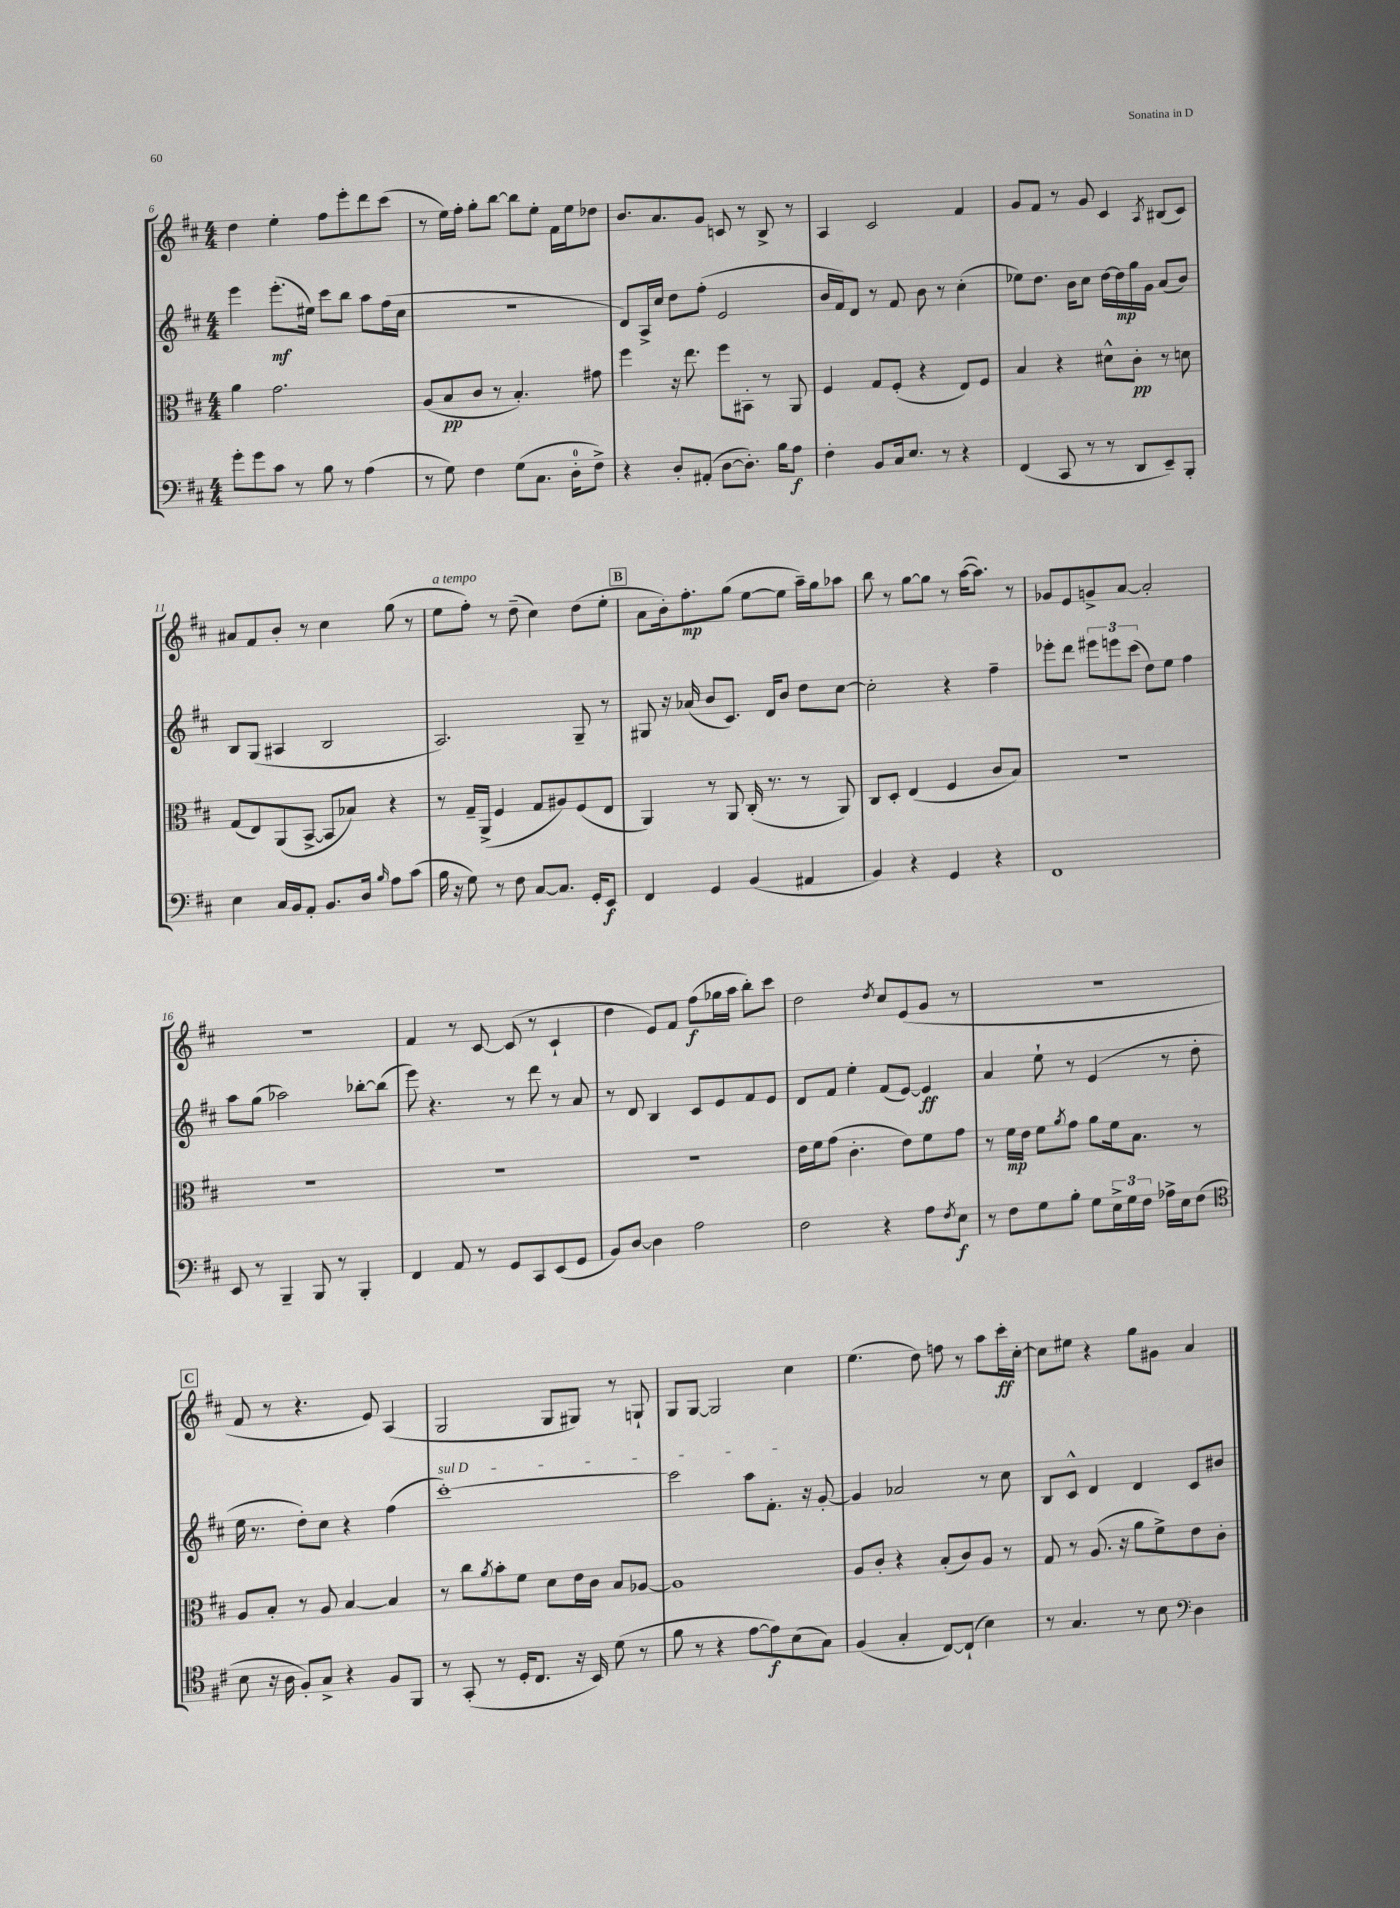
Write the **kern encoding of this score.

**kern	**dynam	**kern	**dynam	**kern	**dynam	**kern	**dynam
*part4	*part4	*part3	*part3	*part2	*part2	*part1	*part1
*staff4	*staff4	*staff3	*staff3	*staff2	*staff2	*staff1	*staff1
*clefF4	*	*clefC3	*	*clefG2	*	*clefG2	*
*k[f#c#]	*	*k[f#c#]	*	*k[f#c#]	*	*k[f#c#]	*
*M4/4	*	*M4/4	*	*M4/4	*	*M4/4	*
=6	=6	=6	=6	=6	=6	=6	=6
8g'\L	.	4a\	.	4eee\	.	4dd\	.
8g\	.	.	.	.	.	.	.
8c#\J	.	2.g\	.	(8.eee'\L	mf	4ee'\	.
8r	.	.	.	.	.	.	.
.	.	.	.	16ee#X\Jk)	.	.	.
8B\	.	.	.	8ccc#\L	.	8ff#\L	.
8r	.	.	.	8bb\J	.	8eee'\	.
(4A\	.	.	.	8aa\L	.	8ddd\	.
.	.	.	.	(16ff#\L	.	(8ccc#\J	.
.	.	.	.	16cc#\JJ	.	.	.
=7	=7	=7	=7	=7	=7	=7	=7
8r	.	(8A/L	.	1r	.	8r	.
8G\)	.	8B/	pp	.	.	16ee\LL)	.
.	.	.	.	.	.	16ff#'\JJ	.
4F#\	.	8c#/J	.	.	.	8gg'\L	.
.	.	8r	.	.	.	[8bb\J	.
(8G\L	.	4.B'/)	.	.	.	8bb\L]	.
8.C#\J	.	.	.	.	.	8ee'\J	.
.	.	.	.	.	.	16f#\LL	.
16D'\KL	.	.	.	.	.	16ee\J	.
8F#^\J)	.	8g#X\	.	.	.	8dd-X\J	.
=8	=8	=8	=8	=8	=8	=8	=8
4r	.	4ff#\	.	8d/L)	.	8.b/L	.
.	.	.	.	16A^/L	.	.	.
.	.	.	.	16cc#/JJ	.	8.a/	.
8D'/L	.	16r	.	8dd\L	.	.	.
.	.	8.ee\	.	.	.	.	.
(8AA#X'/J	.	.	.	(8ff#'\J	.	8g/J	.
[8D\L	.	8ff#\L	.	2e/	.	8cn/	.
8.D'\J])	.	8BB#X'\J	.	.	.	8r	.
.	.	8r	.	.	.	8B^/	.
16B\KL	.	.	.	.	.	.	.
8A\J	f	8AA/	.	.	.	8r	.
=9	=9	=9	=9	=9	=9	=9	=9
4F#'\	.	4F#/	.	16b/LL	.	4A/	.
.	.	.	.	16f#/J)	.	.	.
.	.	.	.	8d/J	.	.	.
8BB/L	.	8G/L	.	8r	.	2c#/	.
16C#/k	.	(8F#'/J	.	8f#/	.	.	.
8.E/J	.	.	.	.	.	.	.
.	.	4r	.	8b\	.	.	.
8r	.	.	.	8r	.	.	.
4r	.	8E/L)	.	(4cc#'\	.	4f#/	.
.	.	8F#/J	.	.	.	.	.
=10	=10	=10	=10	=10	=10	=10	=10
(4FF#/	.	4B/	.	8ee-X\L)	.	8g/L	.
.	.	.	.	8.dd\J	.	8f#/J	.
8CC#/	.	4r	.	.	.	8r	.
.	.	.	.	16b\KL	.	.	.
8r	.	.	.	8cc#\J	.	8g/	.
8r	.	8d#X^^\L	.	[16dd\LL	.	4c#/	.
.	.	.	.	16dd\]	mp	.	.
8DD/L	.	8c#'\J	pp	16gg\	.	.	.
.	.	.	.	16g\JJ	.	.	.
.	.	.	.	.	.	8qA/	.
8EE~/)	.	8r	.	(8a/L	.	(8B#X/L	.
8BBB'/J	.	8dn\	.	8b/J)	.	8c#/J)	.
!!LO:LB:g=z
=11	=11	=11	=11	=11	=11	=11	=11
4E\	.	(8G/L	.	8B/L	.	8a#X/L	.
.	.	8E/)	.	(8G/J	.	8f#/	.
16C#/LL	.	(8AA/	.	4A#X/	.	8b'/J	.
16BB/J	.	.	.	.	.	.	.
8AA'/J	.	[8BB^/J	.	.	.	8r	.
8.BB/L	.	8BB/L]	.	2B/	.	4cc#\	.
.	.	8B-X/J)	.	.	.	.	.
16D/Jk	.	.	.	.	.	.	.
16qqB/	.	.	.	.	.	.	.
8A\L	.	4r	.	.	.	(8gg\	.
(8c#\J	.	.	.	.	.	8r	.
=12	=12	=12	=12	=12	=12	=12	=12
!	!	!	!	!	!	!LO:TX:a:i:t=a tempo	!
16B\	.	8r	.	2.A/)	.	8ee\L	.
16r	.	.	.	.	.	.	.
8G\)	.	16G~/LL	.	.	.	8ff#'\J)	.
.	.	(16AA^/JJ	.	.	.	.	.
8r	.	4F#/	.	.	.	8r	.
8F#\	.	.	.	.	.	(8dd~\	.
[8C#/L	.	8G/L	.	.	.	4cc#\)	.
8.C#/J]	.	8A#X/)	.	.	.	.	.
.	.	(8F#/	.	8G~/	.	(8dd\L	.
16GG'/KL	.	.	.	.	.	.	.
8EE/J	f	8E/J	.	8r	.	8ee'\J	.
!!LO:REH:place=s1:t=B
=13	=13	=13	=13	=13	=13	=13	=13
4FF#/	.	4AA/)	.	8G#X/	.	8a\L	.
.	.	.	.	16r	.	16b'\k)	.
.	.	.	.	(16a-X/	.	8.ff#'\	mp
4GG/	.	8r	.	8b/L	.	.	.
.	.	8AA/	.	8.c#/J)	.	(8gg\J	.
(4BB/	.	(16C#'/	.	.	.	[8ee\L	.
.	.	8.r	.	16d/KL	.	.	.
.	.	.	.	8b/J	.	8ee\J]	.
4AA#X/	.	8r	.	8dd\L	.	16aa~\LL)	.
.	.	.	.	.	.	16gg\J	.
.	.	8AA/)	.	[8cc#\J	.	8aa-X\J	.
=14	=14	=14	=14	=14	=14	=14	=14
4BB/)	.	8C#/L	.	2cc#'\]	.	8bb\	.
.	.	8D'/J	.	.	.	8r	.
4r	.	(4E/	.	.	.	[8gg\L	.
.	.	.	.	.	.	8gg\J]	.
4GG/	.	4F#/	.	4r	.	8r	.
.	.	.	.	.	.	([16aa\KL	.
.	.	.	.	.	.	8.aa\J])	.
4r	.	8c#/L	.	4ff#~\	.	.	.
.	.	8B/J)	.	.	.	8r	.
=15	=15	=15	=15	=15	=15	=15	=15
1FF#	.	1r	.	8eee-X'\L	.	8g-X/L	.
.	.	.	.	8ddd\J	.	8e/	.
.	.	.	.	12eee#X\L	.	8gn^/	.
.	.	.	.	12eeen\	.	.	.
.	.	.	.	.	.	[8a/J	.
.	.	.	.	(12ccc#\J	.	.	.
.	.	.	.	8dd\L)	.	2a'/]	.
.	.	.	.	8ee\J	.	.	.
.	.	.	.	4ff#\	.	.	.
!!LO:LB:g=z
=16	=16	=16	=16	=16	=16	=16	=16
8EE/	.	1r	.	8aa\L	.	1r	.
8r	.	.	.	(8gg\J	.	.	.
4BBB~/	.	.	.	2aa-X\)	.	.	.
8BBB/	.	.	.	.	.	.	.
8r	.	.	.	.	.	.	.
4BBB'/	.	.	.	[8bb-X'\L	.	.	.
.	.	.	.	(8bb-\J]	.	.	.
=17	=17	=17	=17	=17	=17	=17	=17
4FF#/	.	1r	.	8eee\)	.	4f#/	.
.	.	.	.	4.r	.	.	.
8AA/	.	.	.	.	.	8r	.
8r	.	.	.	.	.	[8c#/	.
8GG/L	.	.	.	8r	.	(8c#/]	.
8CC#/	.	.	.	8ddd\	.	8r	.
(8EE/	.	.	.	8r	.	4c#`/	.
8GG/J	.	.	.	8a/	.	.	.
=18	=18	=18	=18	=18	=18	=18	=18
8BB/L)	.	1r	.	8r	.	4dd\	.
[8D/J	.	.	.	8d/	.	.	.
4D\]	.	.	.	4B/	.	8e/L)	.
.	.	.	.	.	.	8f#/J	.
2A\	.	.	.	8c#/L	.	(8ff#\L	f
.	.	.	.	8e/	.	16gg-X\L	.
.	.	.	.	.	.	16aa\JJ	.
.	.	.	.	8f#/	.	8bb'\L)	.
.	.	.	.	8e/J	.	8ccc#\J	.
=19	=19	=19	=19	=19	=19	=19	=19
2F#\	.	16e\LL	.	8d/L	.	2dd\	.
.	.	16f#\J	.	.	.	.	.
.	.	(8g\J	.	8f#/J	.	.	.
.	.	4.c#'\	.	4ee'\	.	.	.
.	.	.	.	.	.	8qdd/	.
4r	.	.	.	(8f#/L	.	8cc#/L	.
.	.	8e\L)	.	[8e/J)	.	(8e/	.
8A\L	.	8f#\	.	4e/]	ff	8g/J	.
8qF#/	.	.	.	.	.	.	.
8E\J	f	8g\J	.	.	.	8r	.
=20	=20	=20	=20	=20	=20	=20	=20
8r	.	8r	.	4a/	.	1r	.
8F#\L	.	16f#\LL	mp	.	.	.	.
.	.	16e\JJ	.	.	.	.	.
8G\	.	8f#\L	.	8ee`\	.	.	.
.	.	8qa/	.	.	.	.	.
8B'\J	.	8g\J	.	8r	.	.	.
8G\L	.	8a\L	.	(4e/	.	.	.
24E^\L	.	16f#\k	.	.	.	.	.
24G\	.	.	.	.	.	.	.
.	.	8.B\J	.	.	.	.	.
24F#\JJ	.	.	.	.	.	.	.
16A-X^\LL	.	.	.	8r	.	.	.
16E\J	.	.	.	.	.	.	.
(8F#\J	.	8r	.	8dd'\	.	.	.
!!LO:LB:g=z
!!LO:REH:place=s1:t=C
=21	=21	=21	=21	=21	=21	=21	=21
*clefC4	*	*	*	*	*	*	*
8B\	.	8A/L	.	16ee\	.	8f#/	.
.	.	.	.	8.r	.	.	.
16r	.	8B'/J	.	.	.	8r	.
16A\	.	.	.	.	.	.	.
8F#'/L)	.	8r	.	8dd'\L)	.	4.r	.
8G^/J	.	8A/	.	8cc#\J	.	.	.
4r	.	[4B/	.	4r	.	.	.
.	.	.	.	.	.	8e/)	.
8F#/L	.	4B/]	.	(4ff#\	.	(4A/	.
8FF#/J	.	.	.	.	.	.	.
=22	=22	=22	=22	=22	=22	=22	=22
!	!	!	!	!LO:TX:a:i:t=sul D	!	!	!
8r	.	8r	.	[1ccc#')	.	2G/	.
(8GG'/	.	8cc#\L	.	.	.	.	.
.	.	8qa/	.	.	.	.	.
8r	.	8b'\	.	.	.	.	.
16D'/KL	.	8f#\J	.	.	.	.	.
8.C#/J	.	.	.	.	.	.	.
.	.	8d\L	.	.	.	8G/L	.
16r	.	16e\L	.	.	.	8G#X/J)	.
16BB/)	.	16c#\JJ	.	.	.	.	.
(8d\	.	8B/L	.	.	.	8r	.
8r	.	[8A-X/J	.	.	.	8Gn`/	.
=23	=23	=23	=23	=23	=23	=23	=23
8f#\	.	1A-]	.	2ccc#\]	.	8G/L	.
8r	.	.	.	.	.	[8G/J	.
4r	.	.	.	.	.	2G/]	.
[8e\L	.	.	.	8aa\L	.	.	.
8e\])	f	.	.	8.f#'\J	.	.	.
(8B\	.	.	.	.	.	4cc#\	.
.	.	.	.	16r	.	.	.
8G\J)	.	.	.	[8g'/	.	.	.
=24	=24	=24	=24	=24	=24	=24	=24
(4F#/	.	8A/L	.	4g/]	.	(4.ee\	.
.	.	8c#'/J	.	.	.	.	.
4G'/	.	4r	.	2a-X/	.	.	.
.	.	.	.	.	.	8dd\)	.
[8C#/L)	.	(8B'/L	.	.	.	8ffn\	.
(8C#`/J]	.	8c#/)	.	.	.	8r	.
4B\)	.	8A/J	.	8r	.	8aa\L	.
.	.	8r	.	8cc#\	.	16ccc#'\L	ff
.	.	.	.	.	.	[16cc#'\JJ	.
=25	=25	=25	=25	=25	=25	=25	=25
8r	.	8G/	.	8B/L	.	8cc#\L]	.
4.G/	.	8r	.	8c#^^/J	.	8ee#X\J	.
.	.	(8.A/	.	4d/	.	4r	.
.	.	16r	.	.	.	.	.
8r	.	8a\L	.	4d/	.	8gg\L	.
8B\	.	8f#^\)	.	.	.	8g#X\J	.
*clefF4	*	*	*	*	*	*	*
4D\	.	8e\	.	8c#/L	.	4a/	.
.	.	8c#'\J	.	8b#X/J	.	.	.
==	==	==	==	==	==	==	==
*-	*-	*-	*-	*-	*-	*-	*-
